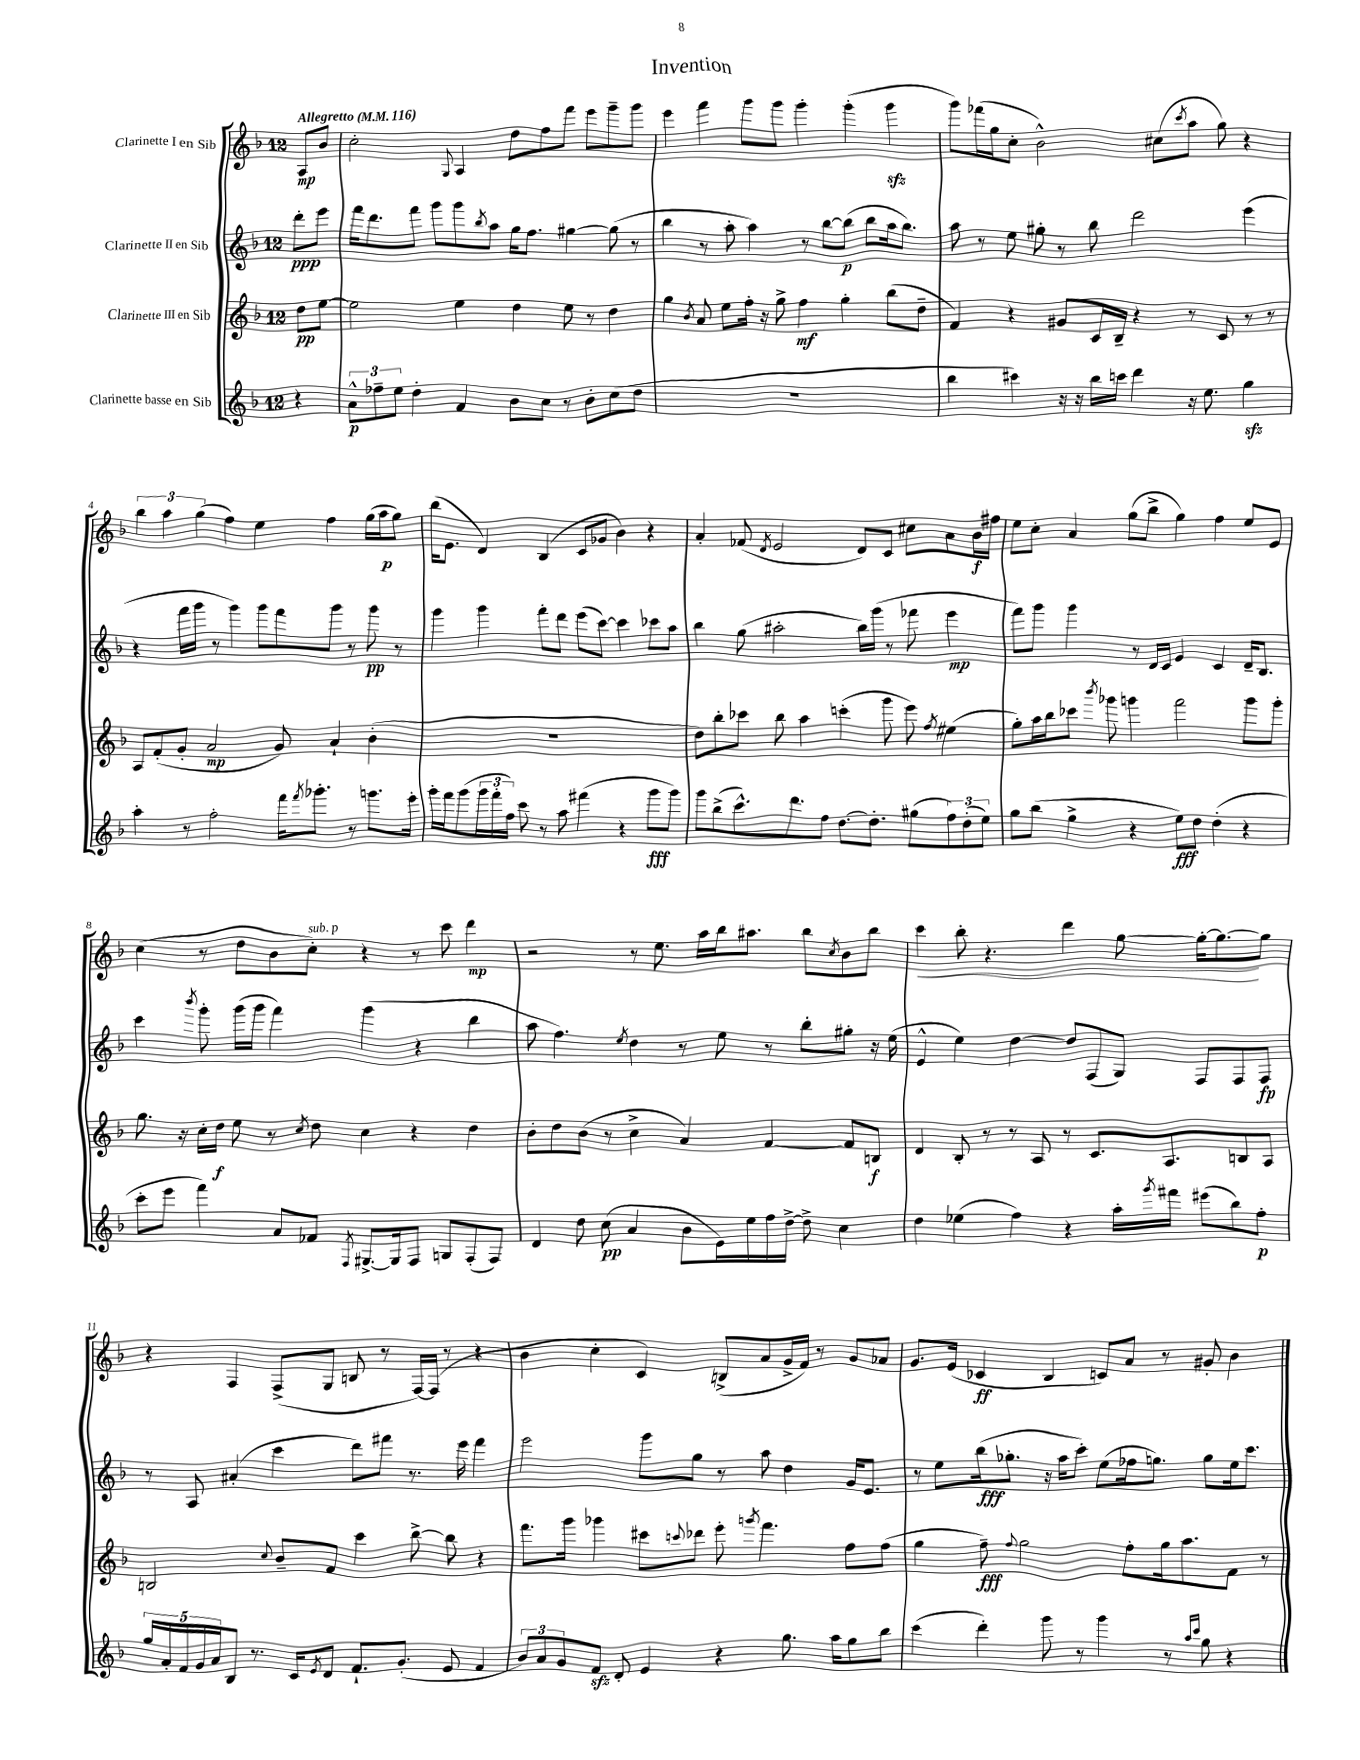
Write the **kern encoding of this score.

**kern	**kern	**kern	**kern
*staff4	*staff3	*staff2	*staff1
*clefG2	*clefG2	*clefG2	*clefG2
*k[b-]	*k[b-]	*k[b-]	*k[b-]
*M12/8	*M12/8	*M12/8	*M12/8
*MM116	*MM116	*MM116	*MM116
4r	8dd	8ddd'	8A
.	[8ee	8eee	8b-
=	=	=	=
12a^^	2ee]	16fff	2cc'
.	.	8.ddd	.
12ff-~	.	.	.
12ee	.	.	.
4dd'	.	8fff	.
.	.	8ggg	.
.	.	.	8qqG
4f	4ee	8ggg	4A
.	.	8qbb-	.
.	.	8aa	.
8b-	4dd	16gg	8dd
.	.	8.ff	.
8cc	.	.	8ff
8r	8ee	[4gg#	8fff
8b-'	8r	.	8eee
(8cc	4dd	(8gg#]	8ggg~
8dd	.	8r	8ggg
=	=	=	=
1.r	4gg	4bb-	4eee
.	8qb-	.	.
.	8a	8r	4fff
.	8ee	8aa'	.
.	16ff'	4aa)	8ggg
.	16r	.	.
.	8gg^	.	8ggg
.	4ff	8r	4ggg'
.	.	[8bb-	.
.	4gg'	(8bb-]	(4ggg'
.	.	8bb-	.
.	(8bb-	16aa	4ggg
.	.	8.bb-)	.
.	8dd~	.	.
=	=	=	=
4bb-	4f)	8aa	8ggg)
.	.	8r	(16fff-
.	.	.	16gg
4ccc#)	4r	8ee	8cc'
.	.	8gg#'	2b-^^)
16r	8g#	8r	.
16r	.	.	.
16bb-	16c	8bb-	.
16ccc	16B-~	.	.
4ddd	4r	2ddd	.
.	.	.	(8cc#
.	.	.	8qccc
16r	8r	.	8aa
8.ee	.	.	.
.	8c	.	8gg)
4gg	8r	(4eee	4r
.	8r	.	.
=	=	=	=
4aa'	8A	4r	6bb-
.	(8f'	.	.
.	.	.	6aa
8r	8g'	16fff	.
.	.	16ggg	.
.	.	.	(6gg
2ff'	2a	8r	.
.	.	4ggg)	4ff)
.	.	8ggg	4ee
16fff	8g)	8fff	.
8qfff	.	.	.
8.ggg-'	.	.	.
.	4a`	8ggg	4ff
8r	.	8r	.
8.ggg	(4b-'	8ggg	(16gg
.	.	.	16aa
.	.	8r	8gg)
16eee'	.	.	.
=	=	=	=
16ggg'	1.r	4ggg	(16bb-
16fff	.	.	8.e
(8ggg	.	.	.
24ggg	.	4ggg	4d)
24fff'	.	.	.
24ff)	.	.	.
8ccc	.	.	.
8r	.	8fff'	(4B-
8aa	.	8ddd	.
(4fff#	.	(8eee	8c
.	.	[8ccc)	8g-
4r	.	4ccc]	4b-)
8ggg	.	8ccc-	4r
8ggg)	.	8aa	.
=	=	=	=
8ggg	8dd)	4bb-	4a'
(8bb-^	8bb-'	.	.
8.ccc^^)	8ccc-	(8gg	(8f-
.	.	.	8qd
.	8bb-	2aa#'	2e
8.ddd	.	.	.
.	4aa	.	.
8ff	.	.	.
[8.dd	(4ccc'	.	.
.	.	16bb-)	8d)
8.dd']	.	(16ggg	.
.	8ggg	8r	8c
(8gg#	8eee)	8fff-	8cc#
.	8qff	.	.
12ff)	(4ee#	4eee	8a
(12dd'	.	.	.
.	.	.	16b-
12ee)	.	.	.
.	.	.	16ff#
=	=	=	=
8gg	8gg')	8fff)	8ee
(8bb-	16aa	8ggg	8cc'
.	16bb-	.	.
4gg^	8ccc-	4ggg	4a
.	8qbbb-	.	.
.	8ggg-	.	.
4r	4ggg	8r	(8gg
.	.	16d	8bb-^
.	.	16c	.
8ee)	2fff	4e	4gg)
8dd	.	.	.
(4dd'	.	4c	4ff
4r	8ggg	16d~	8ee
.	.	8.B-	.
.	8ggg'	.	8e
=	=	=	=
8ccc'	8.gg	4ccc	(4cc
8eee	.	.	.
.	16r	.	.
.	.	8qbbb-	.
4fff)	16cc'	8ggg'	8r
.	16dd	.	.
.	8ee	(16ggg	8dd
.	.	16ggg	.
8a	8r	4fff)	8b-
.	8qcc	.	.
8f-	8dd	.	8cc')
8qF	.	.	.
[8.G#^	4cc	(4ggg	4r
16G#]	.	.	.
8F	4r	4r	8r
8G	.	.	8ccc
(8F'	4dd	4bb-	4ddd
8F)	.	.	.
=	=	=	=
4d	8b-'	8aa	2r
.	8dd	4.ff)	.
8dd	(8b-	.	.
(8cc	8r	.	.
.	.	8qee	.
4a	4cc^	4dd	8r
.	.	.	8.ee
8b-	4a)	8r	.
.	.	.	16aa
16e)	.	8ee	16bb-
16ee	.	.	8.aa#
16ff	[4f	8r	.
[16dd^	.	.	.
8dd^]	.	8bb-'	8bb-
.	.	.	8qcc
4cc	8f]	8gg#'	8b-
.	8B	16r	8bb-
.	.	(16ee	.
=	=	=	=
4dd	4d	4e^^	4ccc
(4ee-	8B-'	4ee)	8bb-'
.	8r	.	4.r
4ff)	8r	[4dd	.
.	8A	.	.
4r	8r	8dd]	4ddd
.	8.c	(8F	.
16aa'	.	8G)	[8gg
8qggg	.	.	.
16fff#	8.A	.	.
(8eee#	.	8F	16gg'_
.	.	.	8.gg_
8bb-)	8B	8F	.
8ff'	8A	8F	8gg]
=	=	=	=
20gg	2B	8r	4r
20a'	.	.	.
20f	.	.	.
.	.	8A	.
20g	.	.	.
20a	.	.	.
8B-	.	(4a#'	4F
8.r	.	.	.
.	8qqcc	.	.
.	8b-~	4ccc	(8F^
16c	.	.	.
8qe	.	.	.
8d	8f	.	8G
8.f`	4ccc	8ddd)	8B
.	.	8fff#	8r
(8.g'	.	.	.
.	[8bb-^	8.r	[16F)
.	.	.	(16F]
8e	8bb-]	.	8r
.	.	16eee	.
4f	4r	4fff#	4r
=	=	=	=
12b-)	8.fff	2eee	4b-
12a	.	.	.
12g	.	.	.
.	16ggg	.	.
8f	4ggg-	.	4cc'
8d'	.	.	.
4e	8ccc#	8ggg	4c)
.	8qqccc	.	.
.	8ddd-	8gg	.
4r	8eee'	8r	(8B^
.	8qggg	.	.
.	4.fff	8aa	8a
8.gg	.	4dd	16g^
.	.	.	16f)
.	.	.	8r
16aa	.	.	.
8gg	8ff	16g	8g
.	.	8.e	.
8bb-	(8ff	.	8a-
=	=	=	=
(4ccc	4gg	8r	8.g
.	.	8ee	.
.	.	.	(16e
4ddd')	8ff~)	(16bb-	4c-
.	.	8.gg-'	.
.	8qqff	.	.
.	2gg	.	.
8ggg	.	16r	4B-
.	.	16aa	.
8r	.	8ccc')	.
4ggg	.	(8ee	8c)
.	8ff'	16ff-	8a
.	.	8.gg)	.
8r	16gg	.	8r
.	8.aa	.	.
16qqaa	.	.	.
16qqccc	.	.	.
8gg	.	8gg	8g#'
4r	8f	16ee	4b-
.	.	8.ccc	.
.	8r	.	.
==	==	==	==
*-	*-	*-	*-
